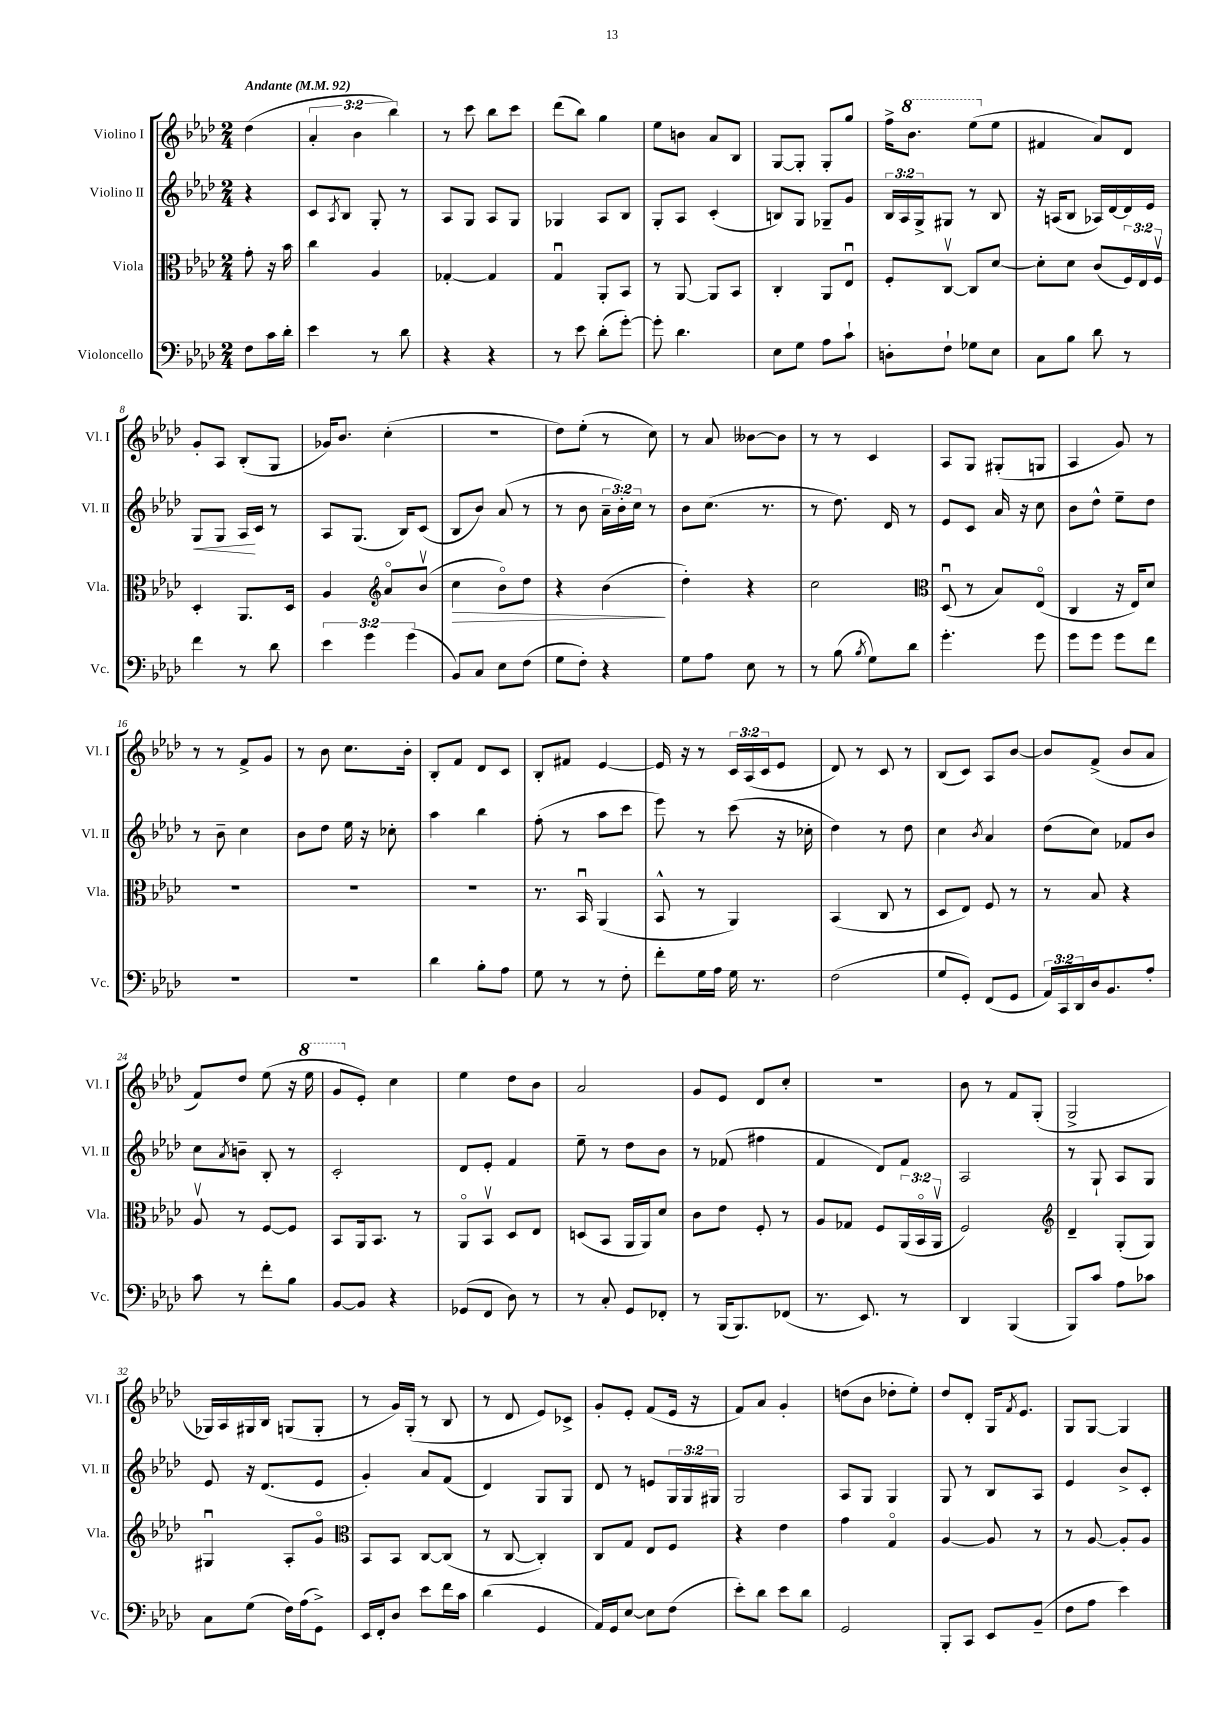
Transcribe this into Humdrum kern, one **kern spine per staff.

**kern	**kern	**kern	**kern
*staff4	*staff3	*staff2	*staff1
*clefF4	*clefC3	*clefG2	*clefG2
*k[b-e-a-d-]	*k[b-e-a-d-]	*k[b-e-a-d-]	*k[b-e-a-d-]
*M2/4	*M2/4	*M2/4	*M2/4
*MM92	*MM92	*MM92	*MM92
8F\L	8g'\	4r	(4dd-\
16c\L	16r	.	.
16d-'\JJ	16b-\	.	.
=	=	=	=
4e-\	4cc\	8c/L	6a-'/
.	.	8qA-/	.
.	.	8B-/J	.
.	.	.	6b-\
8r	4A-/	8G'/	.
.	.	.	6bb-\)
8d-\	.	8r	.
=	=	=	=
4r	[4G-'/	8A-/L	8r
.	.	8G/J	8ccc\
4r	4G-/]	8A-/L	8bb-\L
.	.	8G/J	8ccc\J
=	=	=	=
8r	4Gu/	4G-/	(8ddd-\L
8e-\	.	.	8bb-\J)
(8d-'\L	8AA-'/L	8A-/L	4gg\
[8g'\J)	8BB-/J	8B-/J	.
=	=	=	=
8g'\]	8r	8G'/L	8ee-\L
4.d-\	[8AA-/	8A-/J	8b\J
.	8AA-/]L	(4c'/	8a-/L
.	8BB-/J	.	8B-/J
=	=	=	=
8E-\L	4C'/	8B/L)	[8G/L
8G\J	.	8G/J	8G'/]J
8A-\L	8AA-/L	8G-~/L	8G'/L
8c`\J	8E-u/J	8g/J	8gg/J
=	=	=	=
8D'\L	8F'/L	24B-/LL	16ff^\LK
.	.	24A-/	.
.	.	.	8.bb-\J
.	.	24G^/J	.
8F`\J	[8Cv/J	8G#/J	.
8G-\L	8C/]L	8r	(8eee-\L
8E-\J	[8d-/J	8B-/	8ee-\J
=	=	=	=
8C\L	8d-'\]L	16r	4f#/
.	.	(16A/LK	.
8B-\J	8d-\J	8B-/J	.
8d-\	(8c/L	16A-/LL)	8a-/L)
.	.	[16d-/	.
8r	24F/L)	16d-/]	8d-/J
.	24E-/	.	.
.	.	16e-/JJ	.
.	24Fv/JJ	.	.
=	=	=	=
4f\	4D-'/	8G/L	8g'/L
.	.	8G/J	8A-/J
8r	8.AA-/L	16A-/LL	(8B-'/L
.	.	16c/JJ	.
8d-\	.	8r	8G/J
.	16D-/Jk	.	.
=	=	=	=
6e-\	4A-/	8A-/L	16g-/LK)
.	.	.	8.b-/J
.	.	(8.G/J	.
6g\	.	.	.
*	*clefG2	*	*
.	8a-o/L	.	(4cc'\
.	.	16B-/LK)	.
(6g\	.	.	.
.	(8b-v/J	(8c/J	.
=	=	=	=
8BB-/L)	4cc\	8B-/L	2r
8C/J	.	8b-/J)	.
8E-\L	8b-o\L)	(8a-/	.
(8F\J	8dd-\J	8r	.
=	=	=	=
8G\L	4r	8r	8dd-\L)
8F'\J)	.	8b-\	(8ee-'\J
4r	(4b-\	24a-~\LL	8r
.	.	24b-'\)	.
.	.	24cc\JJ	.
.	.	8r	8cc\)
=	=	=	=
8G\L	4dd-'\)	8b-\L	8r
8A-\J	.	(8.cc\J	8a-/
8E-\	4r	.	[8b--\L
.	.	8.r	.
8r	.	.	8b--\]J
=	=	=	=
8r	2cc\	8r	8r
(8B-\	.	8.dd-\)	8r
8qB-/	.	.	.
8G\L)	.	.	4c/
.	.	16d-/	.
8d-\J	.	8r	.
=	=	=	=
*	*clefC3	*	*
4.g'\	(8D-u/	8e-/L	8A-/L
.	8r	8c/J	8G/J
.	8B-/L)	16a-/	(8G#'/L
.	.	16r	.
8g\	(8E-o/J	8cc\	8G/J
=	=	=	=
8g\L	4C/	8b-\L	4A-/
8g\J	.	8dd-^^\J	.
8g\L	16r	8ee-~\L	8g/)
.	16E-/LK)	.	.
8f\J	8d-/J	8dd-\J	8r
=	=	=	=
2r	2r	8r	8r
.	.	8b-~\	8r
.	.	4cc\	8f^/L
.	.	.	8g/J
=	=	=	=
2r	2r	8b-\L	8r
.	.	8dd-\J	8b-\
.	.	16ee-\	8.cc\L
.	.	16r	.
.	.	8cc-'\	.
.	.	.	16b-'\Jk
=	=	=	=
4d-\	2r	4aa-\	8B-'/L
.	.	.	8f/J
8B-'\L	.	4bb-\	8d-/L
8A-\J	.	.	8c/J
=	=	=	=
8G\	8.r	(8ff'\	8B-'/L
8r	.	8r	8f#/J
.	16BB-u/	.	.
8r	(4AA-/	8aa-\L	[4e-/
8F'\	.	8ccc\J	.
=	=	=	=
8f'\L	8BB-^^/	8eee-\)	16e-/]
.	.	.	16r
16G\L	8r	8r	8r
16A-\JJ	.	.	.
16G\	4AA-/)	(8ccc\	24c/LL
.	.	.	(24A-/
8.r	.	.	.
.	.	.	24c/J
.	.	16r	8e-/J
.	.	16cc-'\	.
=	=	=	=
(2F\	(4BB-/	4dd-\)	8d-/)
.	.	.	8r
.	8C/	8r	8c/
.	8r	8dd-\	8r
=	=	=	=
8G/L	8D-/L	4cc\	(8B-/L
8GG'/J)	8E-/J)	.	8c/J)
.	.	8qb-/	.
(8FF/L	8F/	4a-/	8A-/L
8GG/J	8r	.	[8b-/J
=	=	=	=
24AA-/LL)	8r	(8dd-\L	8b-/]L
24CC/	.	.	.
24DD-/	.	.	.
16D-/J	8B-/	8cc\J)	(8f^/J
8.BB-/	.	.	.
.	4r	8f-/L	8b-/L
8A-'/J	.	8b-/J	8a-/J
=	=	=	=
8c\	8A-v/	8cc\L	8f/L)
.	.	8qa-/	.
8r	8r	8b~\J	8dd-/J
8f'\L	[8F/L	8B-'/	(8ee-\
8B-\J	8F/]J	8r	16r
.	.	.	16eee-\
=	=	=	=
[8BB-/L	8BB-/L	2c'/	8gg/L
8BB-/]J	16AA-/k	.	8e-'/J)
.	8.BB-/J	.	.
4r	.	.	4cc\
.	8r	.	.
=	=	=	=
(8GG-/L	8AA-o/L	8d-/L	4ee-\
8FF/J	8BB-v/J	8e-'/J	.
8D-\)	8D-/L	4f/	8dd-\L
8r	8E-/J	.	8b-\J
=	=	=	=
8r	(8D/L	8ee-~\	2a-/
8C'/	8BB-/J	8r	.
8GG/L	16AA-/LL	8dd-\L	.
.	16AA-/J)	.	.
8FF-'/J	8d-/J	8b-\J	.
=	=	=	=
8r	8c\L	8r	8g/L
(16BBB-/LK	8e-\J	(8f-/	8e-/J
8.BBB-/)	.	.	.
.	8F'/	4ff#\	8d-/L
(8FF-/J	8r	.	8cc'/J
=	=	=	=
8.r	8A-/L	4f/	2r
.	8G-/J	.	.
8.EE-/)	.	.	.
.	8F/L	8d-/L)	.
8r	(24AA-/L	8f/J	.
.	24BB-o/	.	.
.	24AA-v/JJ	.	.
=	=	=	=
4DD-/	2F/)	2A-/	8b-\
.	.	.	8r
(4BBB-/	.	.	8f/L
.	.	.	(8G'/J
=	=	=	=
*	*clefG2	*	*
8BBB-/L)	4d-~/	8r	2G^/
8c/J	.	8G`/	.
8A-\L	(8G'/L	8A-/L	.
8c-\J	8G/J)	8G/J	.
=	=	=	=
8C\L	4G#u/	8e-/	16G-/LL)
.	.	.	16A-/
(8G\J	.	16r	16G#/
.	.	(8.d-/L	16B-/JJ
16F\LL)	8A-'/L	.	(8G/L
(16A-\J	.	.	.
8GG^\J)	8go/J	8e-/J	8G'/J
=	=	=	=
*	*clefC3	*	*
16EE-/LL	8BB-/L	4g'/)	8r
16FF'/J	.	.	.
8D-/J	8BB-/J	.	16g/LL)
.	.	.	(16G'/JJ
8e-\L	[8C/L	8a-/L	8r
16f\L	(8C/]J	(8f/J	8B-/
16c\JJ	.	.	.
=	=	=	=
(4d-\	8r	4d-/)	8r
.	[8C/	.	8d-/
4GG/	4C'/])	8G/L	8e-/L)
.	.	8G/J	8c-^/J
=	=	=	=
16AA-/LL)	8C/L	8d-/	8g'/L
16GG/J	.	.	.
[8E-/J	8G/J	8r	8e-'/J
8E-\]L	8E-/L	8e/L	(8f/L
(8F\J	8F/J	24G/L	16e-/Jk
.	.	24G/	.
.	.	.	16r
.	.	24G#/JJ	.
=	=	=	=
8e-'\L)	4r	2G/	8f/L)
8d-\J	.	.	8a-/J
8e-\L	4e-\	.	4g'/
8d-\J	.	.	.
=	=	=	=
2GG/	4g\	8A-/L	(8dd\L
.	.	8G/J	8b-\J
.	4Go/	4G/	8dd-'\L
.	.	.	8ee-'\J)
=	=	=	=
8BBB-'/L	[4A-/	8G/	8dd-/L
8CC/J	.	8r	8d-'/J
8EE-/L	8A-/]	8B-/L	16G/LK
.	.	.	8qf/
.	.	.	8.e-/J
(8BB-~/J	8r	8A-/J	.
=	=	=	=
8F\L	8r	4e-/	8G/L
8A-\J	[8A-/	.	[8G/J
4e-\)	8A-'/]L	8b-^/L	4G/]
.	8A-/J	8c'/J	.
==	==	==	==
*-	*-	*-	*-
